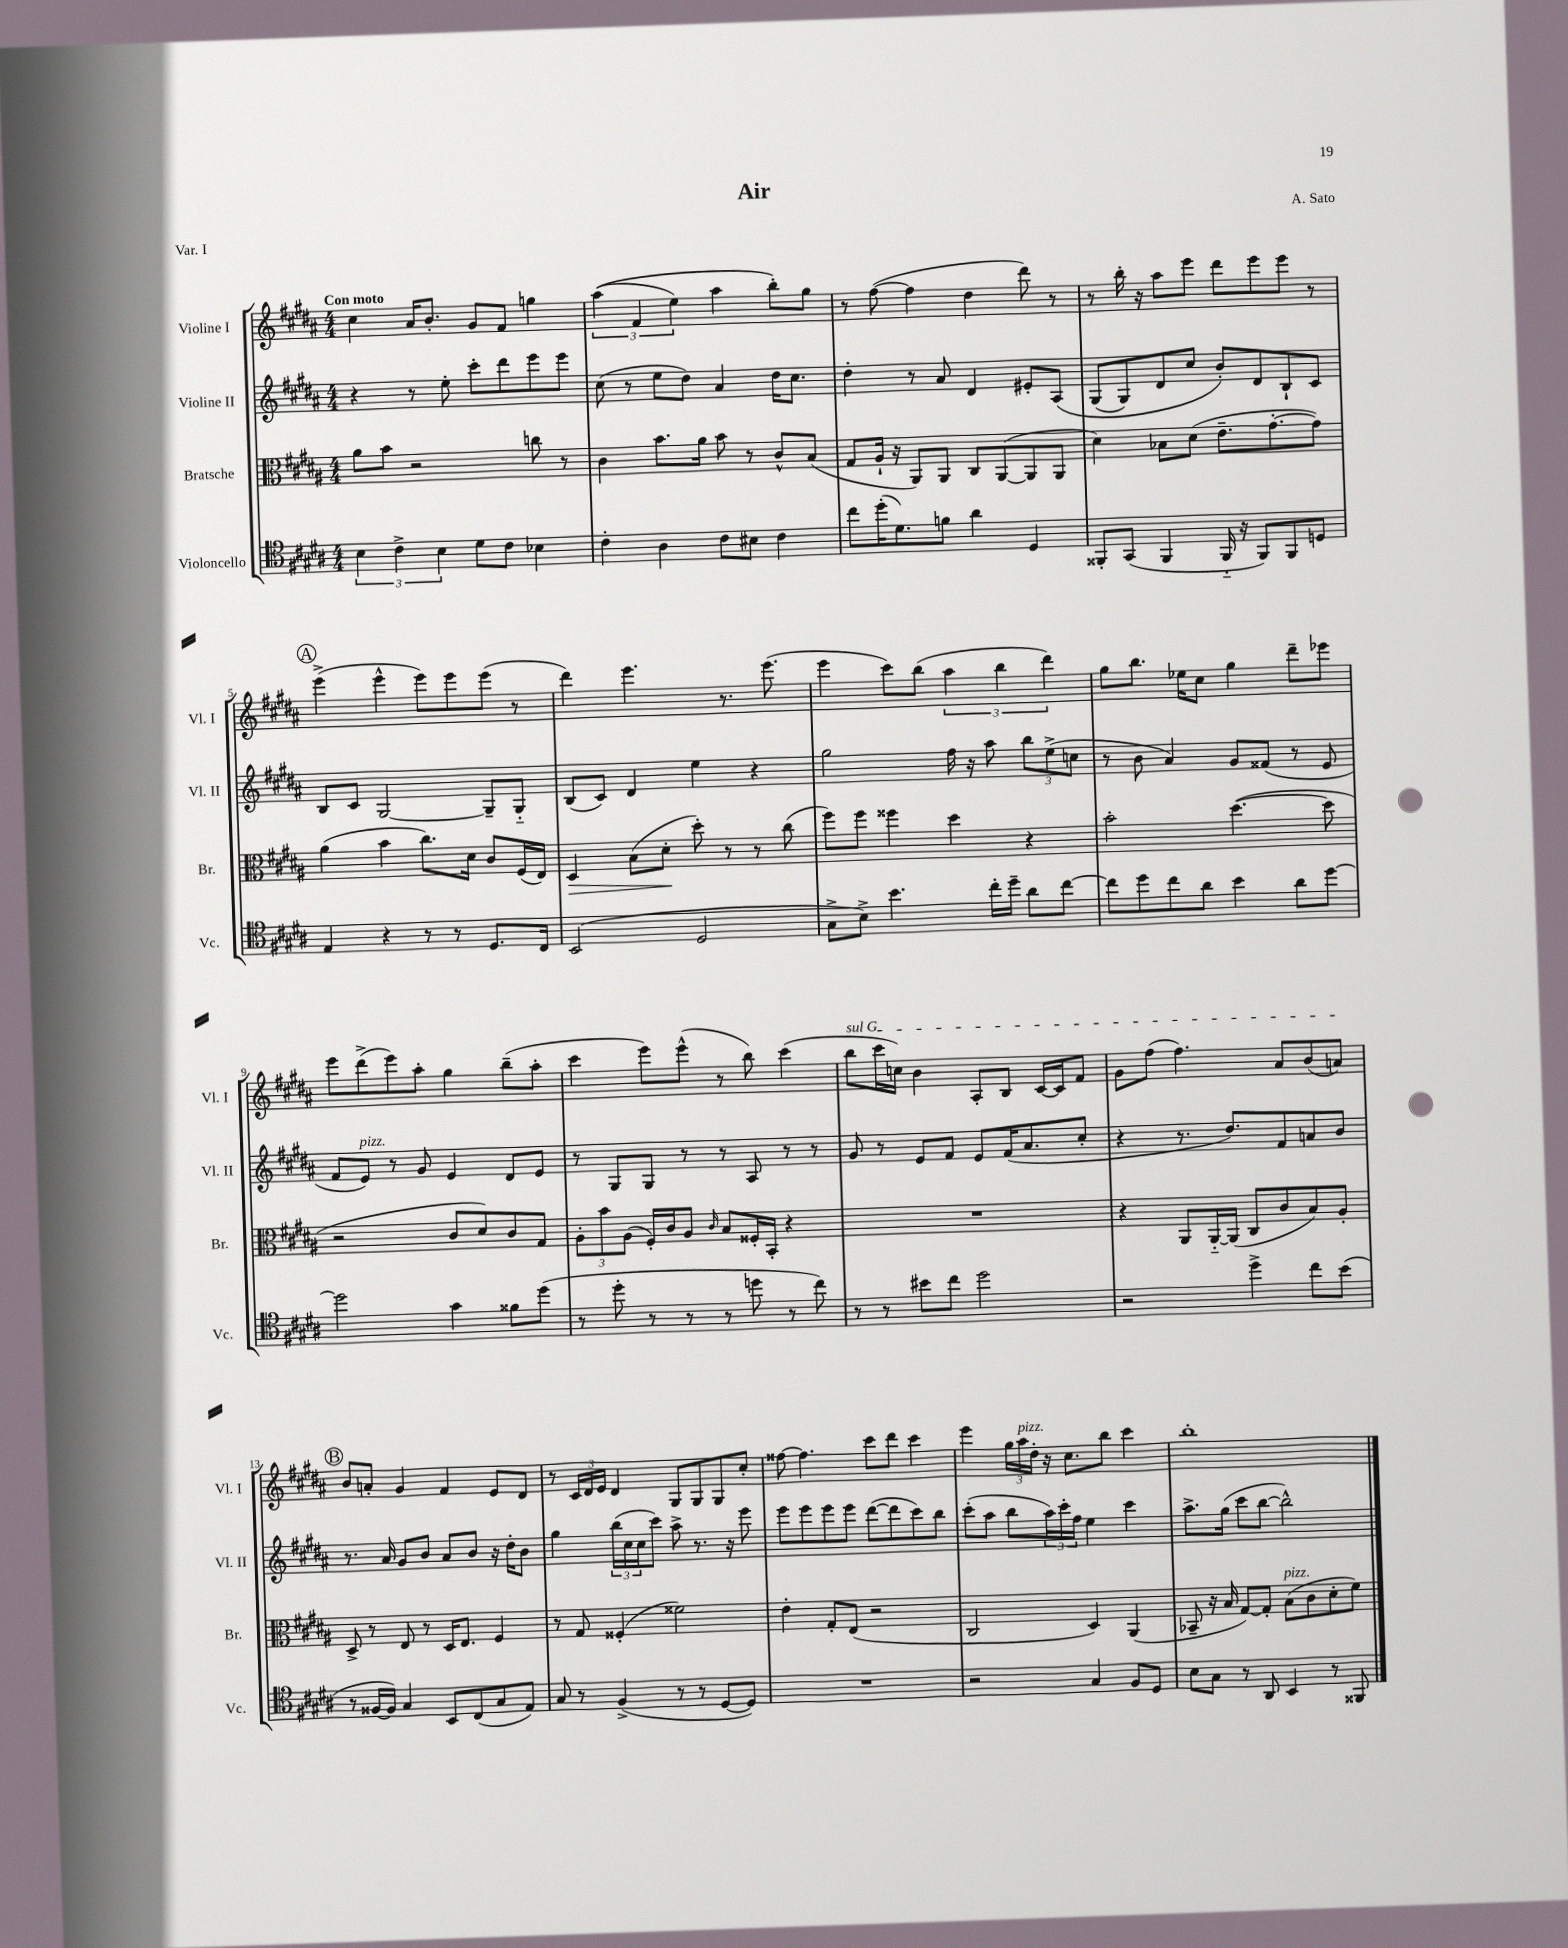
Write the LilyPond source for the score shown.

\header { title = "Air" composer = "A. Sato" piece = "Var. I" }
<<
\new StaffGroup <<
\new Staff = "s0" \with { instrumentName = "Violine I" shortInstrumentName = "Vl. I" } {
    \clef treble \key b \major \numericTimeSignature \time 4/4 \tempo "Con moto"
    cis''4 ais'16 b'8.-. gis'8 fis'8 g''4 |
    \tuplet 3/2 { ais''4(\( fis'4 e''4) } ais''4 b''8-.\) gis''8 |
    r8 fis''8~( fis''4 dis''4 dis'''8) r8 |
    r8 b''16-. r16 ais''8 e'''8 dis'''8 e'''8 e'''8 r8 |
    \mark \markup { \circle "A" } e'''4->( e'''4-^ e'''8) e'''8 e'''8( r8 |
    dis'''4) e'''4. r8. e'''8.( |
    e'''4 cis'''8) b''8( \tuplet 3/2 { ais''4 b''4 dis'''4) } |
    gis''8 b''8. ees''16 cis''8 gis''4 dis'''8-- ees'''8 |
    e'''8 dis'''8->( e'''8) ais''8-. gis''4 b''8--( ais''8-. |
    cis'''4 e'''8) e'''8-^( r8 b''8) cis'''4( |
    \once \override TextSpanner.bound-details.left.text = \markup { \italic "sul G" } b''8\startTextSpan cis'''16 c''16) b'4 ais8-. b8 cis'16~ cis'16 fis'8 |
    gis'8 fis''8( fis''4.) ais'8 b'8( a'8\stopTextSpan) |
    \mark \markup { \circle "B" } b'8 a'8-. gis'4 fis'4 e'8 dis'8 |
    r8 \tuplet 3/2 { cis'16 dis'16 e'16 } dis'4 gis8 gis8 gis8 cis''8-. |
    fisis''8~ fisis''4. cis'''8 dis'''8 cis'''4 |
    e'''4 \tuplet 3/2 { gis''16 ais''16^\markup { \italic "pizz." } dis''16-. } r16 cis''8. b''8 cis'''4 |
    b''1-. \bar "|." |
}
\new Staff = "s1" \with { instrumentName = "Violine II" shortInstrumentName = "Vl. II" } {
    \clef treble \key b \major \numericTimeSignature \time 4/4
    r4 r8 e''8-. cis'''8-. dis'''8 e'''8 e'''8 |
    cis''8( r8 e''8 dis''8) ais'4 dis''16 cis''8. |
    dis''4-. r8 ais'8 dis'4 eis'8-. ais8\( |
    gis8( gis8) dis'8 cis''8 b'8-.\) dis'8 b8-! cis'8 |
    \mark \markup { \circle "A" } b8 cis'8 gis2~ gis8-- gis8-_ |
    b8( cis'8) dis'4 e''4 r4 |
    gis''2 fis''16 r16 ais''8 \tuplet 3/2 { b''8 e''8->( c''8 } |
    r8 b'8 ais'4) gis'8 fisis'8( r8 e'8 |
    fis'8 e'8^\markup { \italic "pizz." }) r8 gis'8 e'4 dis'8 e'8 |
    r8 gis8 gis8 r8 r8 ais8 r8 r8 |
    gis'8 r8 e'8 fis'8 e'8 fis'16( ais'8. cis''8-. |
    r4 r8. dis''8.) fis'8 a'8 b'8 |
    \mark \markup { \circle "B" } r8. ais'16 gis'8 b'8 ais'8 b'8 r16 dis''16-. b'8 |
    gis''4 \tuplet 3/2 { b''16( cis''16 cis''16 } cis'''8) ais''8-> r8. r16 e'''8 |
    e'''8 e'''8 e'''8 e'''8 dis'''8~( dis'''8 cis'''8) b''8 |
    cis'''8-.( ais''8 b''8 \tuplet 3/2 { ais''16) cis'''16-. fis''16 } e''4 cis'''4 |
    ais''8.-> gis''16( cis'''8 b''8~ b''2-^) \bar "|." |
}
\new Staff = "s2" \with { instrumentName = "Bratsche" shortInstrumentName = "Br." } {
    \clef alto \key b \major \numericTimeSignature \time 4/4
    ais'8 b'8 r2 c''8 r8 |
    cis'4 b'8. ais'16 b'8 r8 cis'8-^ b8( |
    gis8 ais16-! r16 ais,8) ais,8 cis8 ais,8~( ais,8 ais,8 |
    dis'4) bes8 dis'8( e'8.-- gis'8.~-. gis'8) |
    \mark \markup { \circle "A" } ais'4( b'4 cis''8.) dis'16 cis'8 fis16( e16) |
    dis4\> b8( dis'8-.\! dis''8-.) r8 r8 cis''8( |
    fis''8) fis''8 fisis''4 dis''4 r4 |
    b'2-. dis''4.~( dis''8 |
    r2 cis'8 dis'8) cis'8 gis8 |
    \tuplet 3/2 { ais8-. b'8 ais8( } fis16-.) cis'16 ais8 \grace { cis'16 } b8 fisis16-. b,16-. r4 |
    R1 |
    r4 ais,8 ais,16~-_ ais,16( cis8 cis'8 b8) ais8-. |
    \mark \markup { \circle "B" } dis8-> r8 e8 r8 dis16 e8. fis4 |
    r8 gis8 fisis4-.( fisis'2) |
    e'4-. gis8-. e8( r2 |
    cis2 dis4) ais,4( |
    bes,8-- r16 b16 gis8~) gis8-. b8^\markup { \italic "pizz." }( cis'8 dis'8-. fis'8) \bar "|." |
}
\new Staff = "s3" \with { instrumentName = "Violoncello" shortInstrumentName = "Vc." } {
    \clef tenor \key b \major \numericTimeSignature \time 4/4
    \tuplet 3/2 { b4 cis'4-> b4 } dis'8 cis'8 bes4 |
    cis'4-. ais4 cis'8 bis8 cis'4 |
    cis''8 dis''16-.( dis'8.) f'8 ais'4 dis4 |
    fisis,8-. gis,8( fisis,4 fisis,16-_ r16 fisis,8) fisis,8 d8 |
    \mark \markup { \circle "A" } e4 r4 r8 r8 dis8. cis16 |
    b,2( dis2 |
    gis8-> b8->) b'4. cis''16-. dis''16-- ais'8 cis''8~ |
    cis''8 dis''8 cis''8 ais'8 b'4 ais'8 dis''8~ |
    dis''2 gis'4 fisis'8 dis''8( |
    r8 dis''8-. r8 r8 r8 d''8 r8 cis''8) |
    r8 r8 bis'8 cis''8 dis''2 |
    r2 dis''4-> cis''8 b'8( |
    \mark \markup { \circle "B" } r8 fisis16~ fisis16) gis4 b,8 cis8( gis8 e8) |
    gis8 r8 fis4->( r8 r8 dis8~ dis8) |
    R1 |
    r2 gis4 fis8 dis8 |
    b8 gis8 r8 ais,8 b,4 r8 fisis,8 \bar "|." |
}
>>
>>
